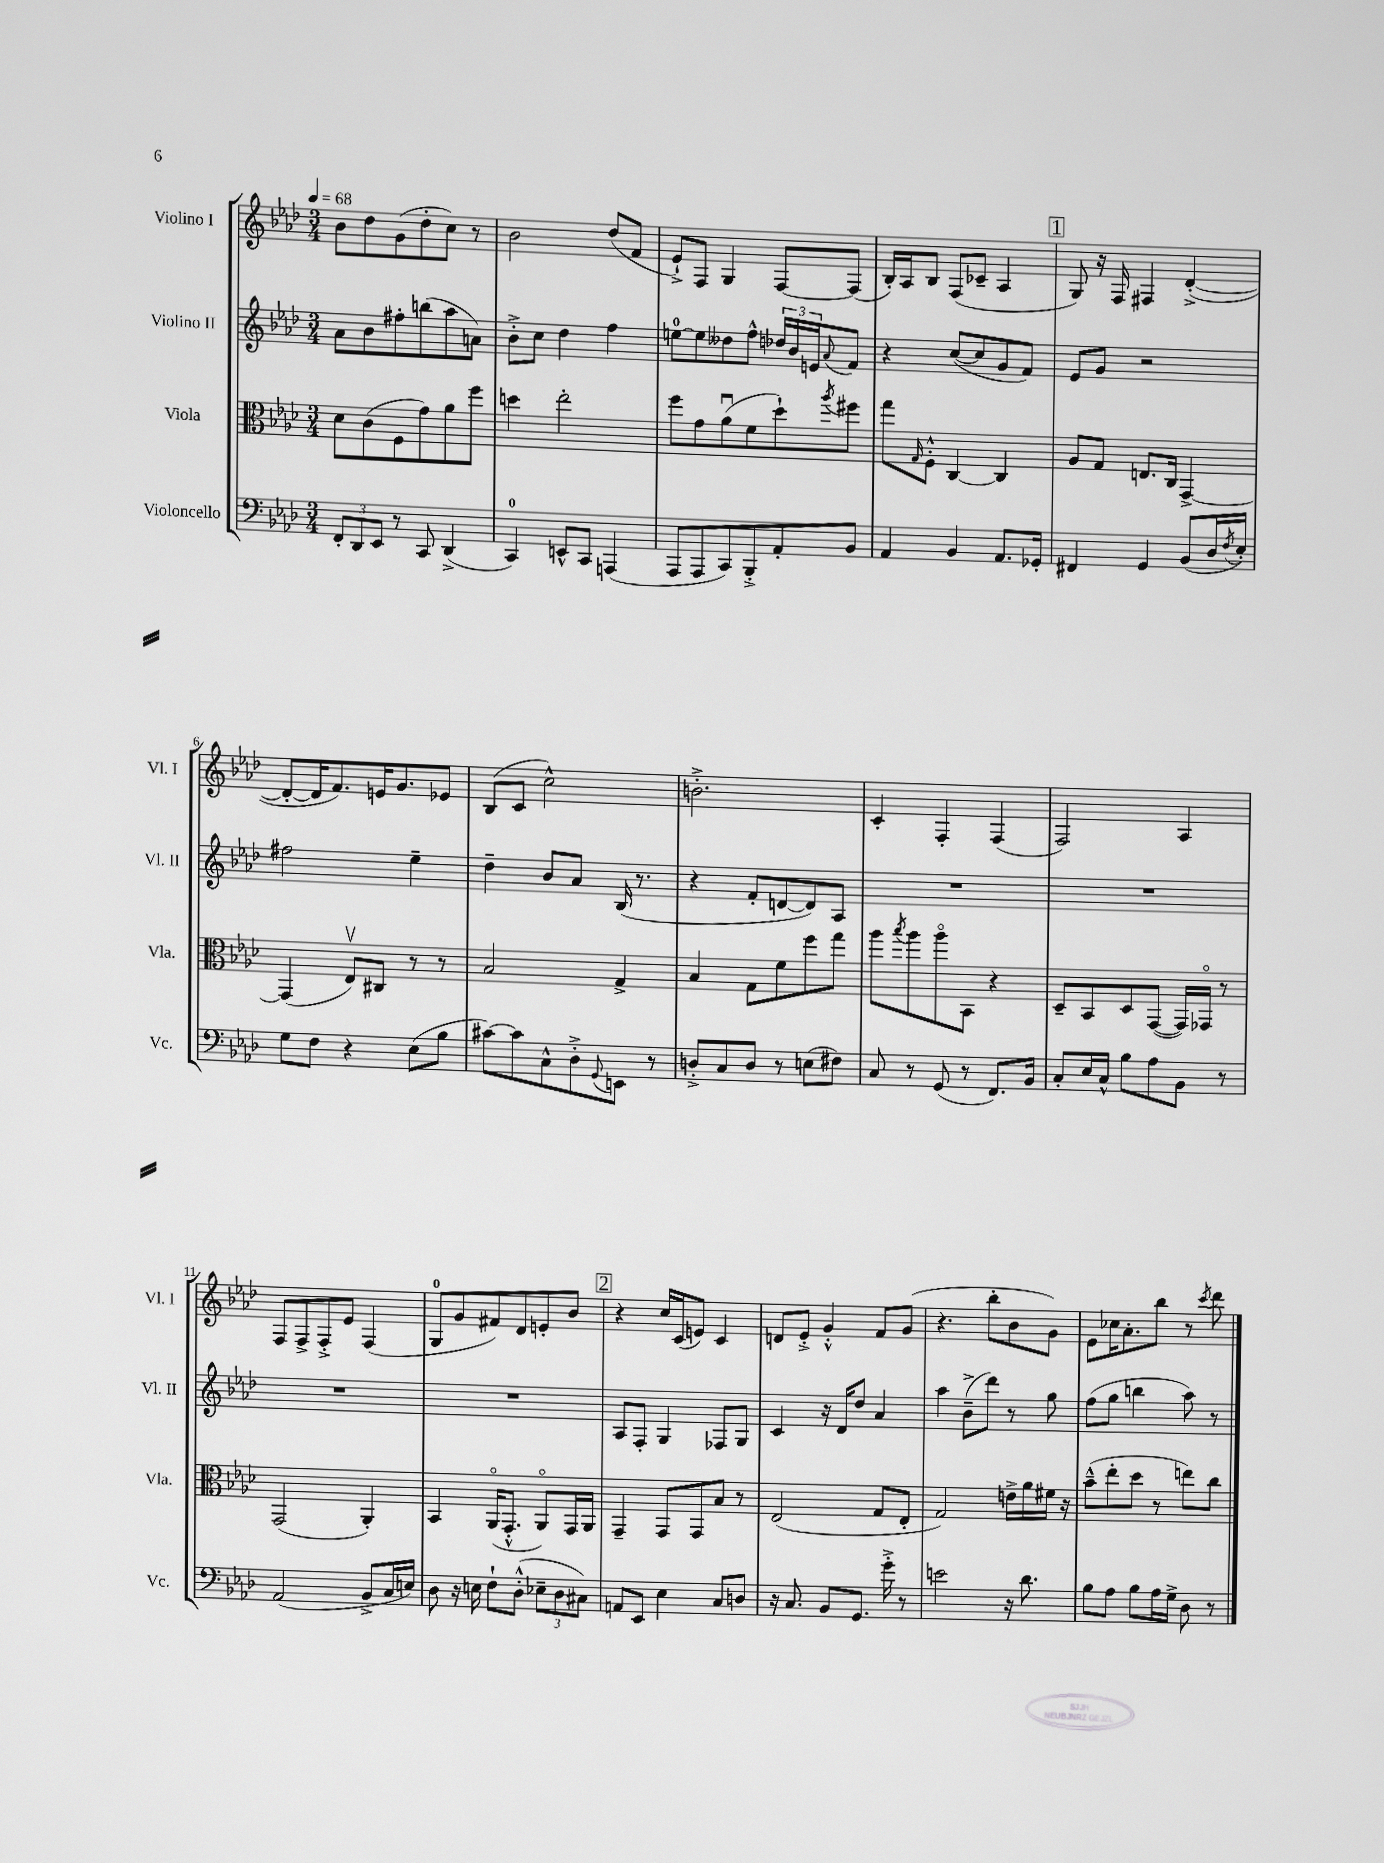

**kern	**kern	**kern	**kern
*staff4	*staff3	*staff2	*staff1
*clefF4	*clefC3	*clefG2	*clefG2
*k[b-e-a-d-]	*k[b-e-a-d-]	*k[b-e-a-d-]	*k[b-e-a-d-]
*M3/4	*M3/4	*M3/4	*M3/4
*MM68	*MM68	*MM68	*MM68
12FF'	8d-	8a-	8b-
12DD-	.	.	.
.	(8c	8b-	8dd-
12EE-	.	.	.
8r	8F	8ff#'	(8g
8CC	8g)	(8bb	8dd-'
(4DD-^	8a-	8aa-	8cc)
.	8ff	8a)	8r
=	=	=	=
4CC)	4dd	8b-'^	2b-
.	.	8cc	.
8EE^^	2ee-'	4dd-	.
8CC	.	.	.
(4AAA	.	4ff	(8dd-
.	.	.	8f
=	=	=	=
8AAA-	8ff	[8ee	8e-`^)
8AAA-	8g	8ee]	8F
8CC)	(8a-u	8dd--	4G
8BBB-'^	8f	8ff^^	.
8AA-'	8dd-`)	24dd-	[8F
.	.	24b-	.
.	.	24e	.
.	8qaa-	8qqa-	.
8BB-	8ff#	8f	(8F]
=	=	=	=
4AA-	8gg	4r	16B-')
.	.	.	16A-
.	16qqG	.	.
.	8F'^^	.	8B-
4BB-	[4C	([8cc	(8F
.	.	8cc]	8c-~
8.AA-	4C]	8g	4A-
.	.	8f)	.
16GG-'	.	.	.
=	=	=	=
4FF#	8A-	8e-	8G)
.	8G	8g	16r
.	.	.	16F
4GG	8.E	2r	4F#
.	16C	.	.
(8BB-	[4GG^	.	([4d-'^
16D-	.	.	.
8qF	.	.	.
16E-')	.	.	.
=	=	=	=
8G	(4GG]	2ff#	8d-'_
8F	.	.	16d-]
.	.	.	8.f)
4r	8E-v)	.	.
.	8C#	.	16e
.	.	.	8.g
(8E-	8r	4ee-~	.
8B-	8r	.	8e-
=	=	=	=
[8c#)	2B-	4dd-~	(8B-
8c#]	.	.	8c
8C^^	.	8b-	2cc^^)
8D-'^	.	8a-	.
8qqGG	.	.	.
8EE	4G^	(16B-	.
.	.	8.r	.
8r	.	.	.
=	=	=	=
8D'^	4B-	4r	2.b'^
8C	.	.	.
8D	8G	8f'	.
8r	8f	[8d	.
(8E	8ff	8d])	.
8F#)	8gg	8A-	.
=	=	=	=
8C	8aa-	2.r	4c'
.	8qbb-	.	.
8r	8aa-	.	.
(8GG	8aa-o	.	4F'
8r	8BB-	.	.
8.FF)	4r	.	(4F
16BB-	.	.	.
=	=	=	=
8C'	8D-~	2.r	2F)
16E-	8BB-	.	.
16C^^	.	.	.
8B-	8D-	.	.
8A-	([8GG	.	.
8BB-	16GG])	.	4A-
.	16GG-o	.	.
8r	8r	.	.
=	=	=	=
(2AA-	(2GG	2.r	8F
.	.	.	8F^
.	.	.	8F'^
.	.	.	8e-
8BB-^	4AA-')	.	(4F
16C	.	.	.
16E)	.	.	.
=	=	=	=
8D-	4BB-	2.r	8G
16r	.	.	8g
16E	.	.	.
8F`	(16AA-o	.	8f#)
.	8.GG'^^	.	.
(8D-'^^	.	.	8d-
12E-~	8AA-o)	.	8e'
12D-	.	.	.
.	16GG	.	8b-
12C#)	.	.	.
.	16AA-	.	.
=	=	=	=
8AA	4GG~	8A-	4r
8EE-	.	8F'	.
4E-	8GG	4G	16cc
.	.	.	(16c
.	8GG	.	8e)
8C	8B-	8F-	4c
8D	8r	8G	.
=	=	=	=
16r	(2E-	4c	8d
8.C	.	.	.
.	.	.	8e-'^
8BB-	.	16r	4g'^^
.	.	16d-	.
8.GG	.	8dd-	.
.	8G	4a-	8f
16g'^	.	.	.
8r	8E-'	.	(8g
=	=	=	=
2e	2G)	4aa-	4.r
.	.	(8b-~^	.
.	.	8ddd-)	8bb-'
16r	16e^	8r	8b-
8.d-	16a-	.	.
.	16f#	8gg	8g)
.	16r	.	.
=	=	=	=
8B-	(8b-~^^	(8ff	8e-
8A-	8ee-'	8gg	16cc-
.	.	.	8.a-'
8B-	8dd-	4bb	.
16A-	8r	.	8bb-
16G^	.	.	.
8D-	8ee)	8aa-)	8r
.	.	.	8qccc
8r	8cc	8r	8ddd-
==	==	==	==
*-	*-	*-	*-
